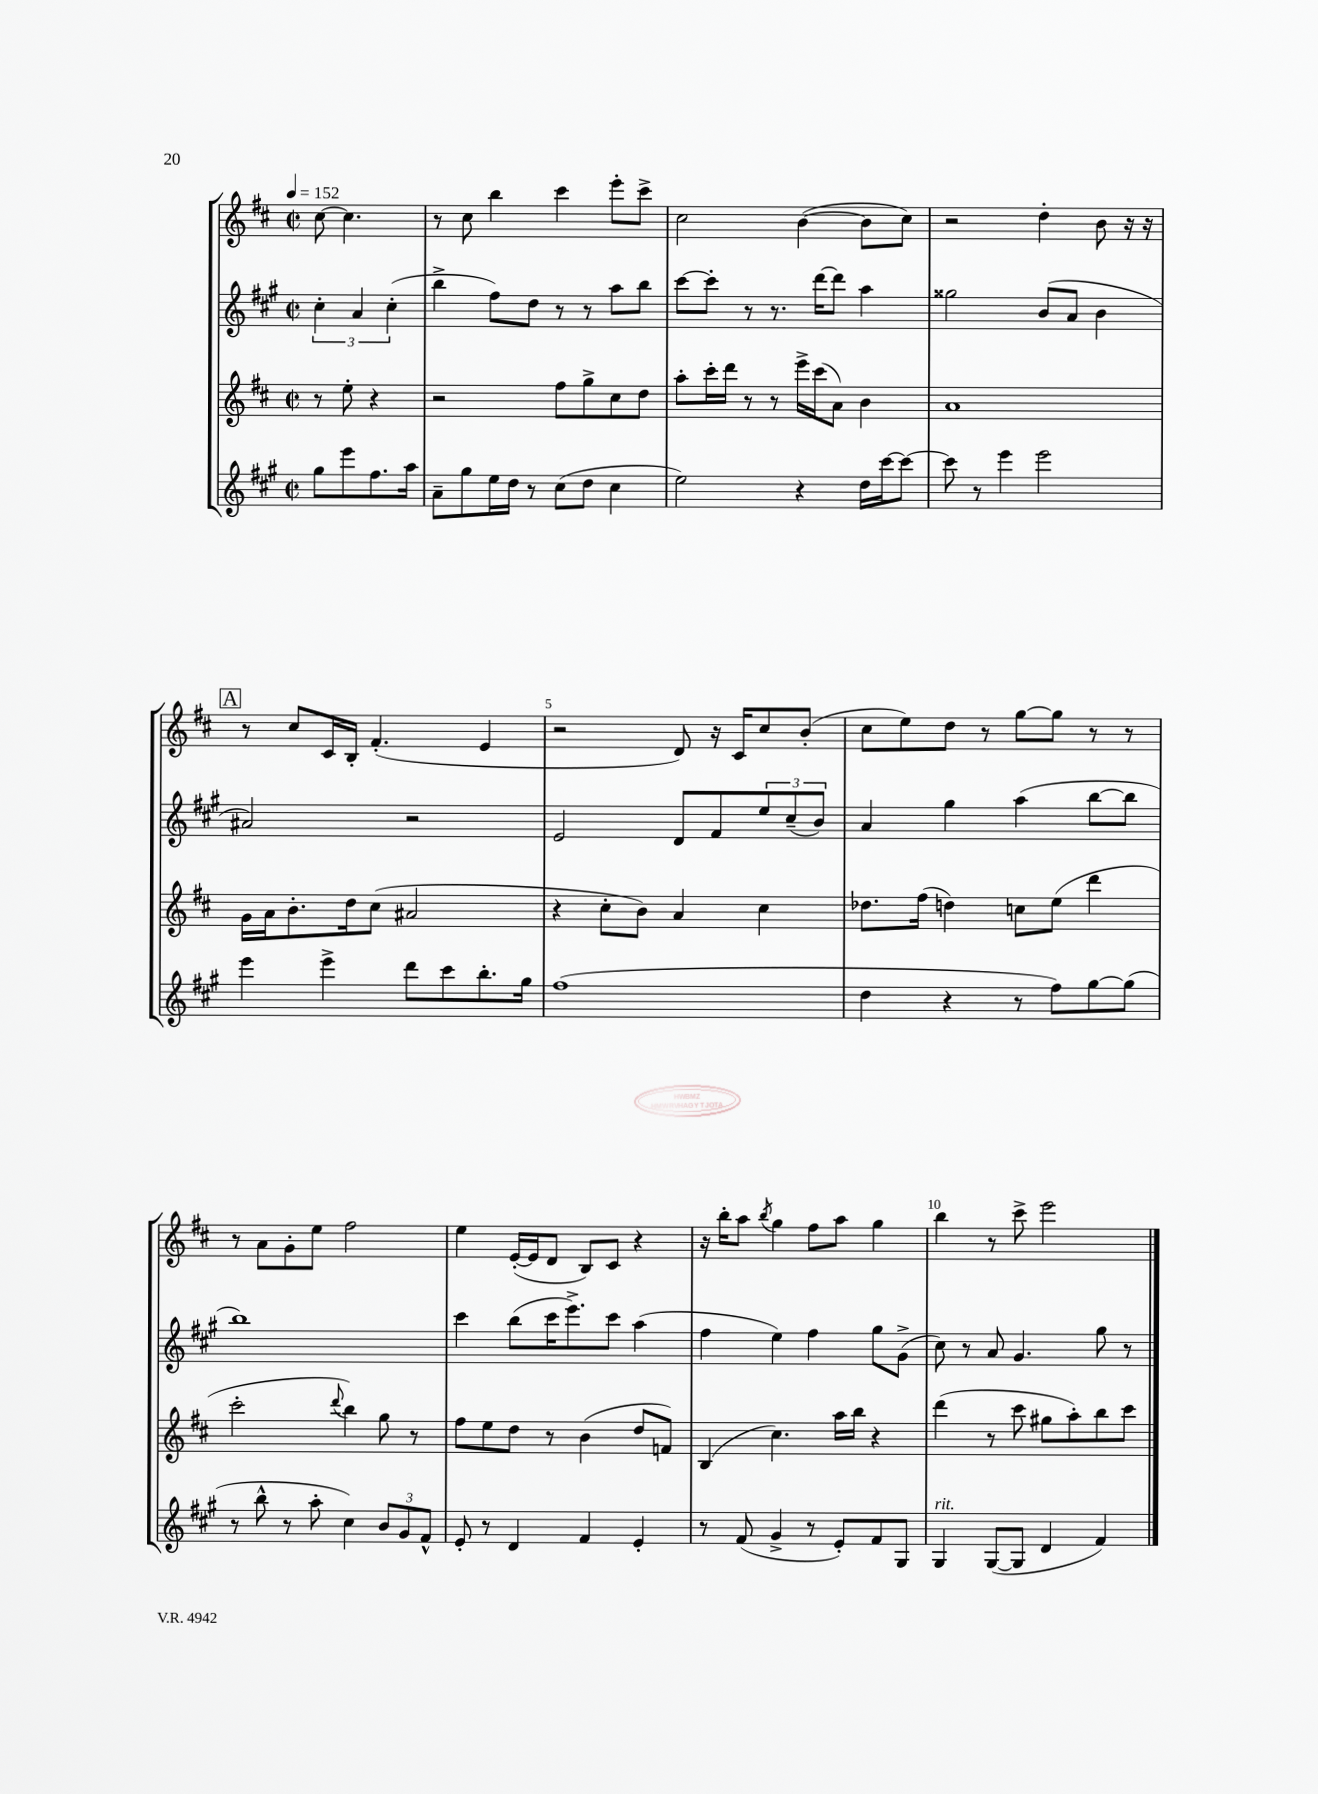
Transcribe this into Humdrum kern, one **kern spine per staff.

**kern	**kern	**kern	**kern
*staff4	*staff3	*staff2	*staff1
*clefG2	*clefG2	*clefG2	*clefG2
*k[f#c#g#]	*k[f#c#]	*k[f#c#g#]	*k[f#c#]
*M2/2	*M2/2	*M2/2	*M2/2
*met(c|)	*met(c|)	*met(c|)	*met(c|)
*MM152	*MM152	*MM152	*MM152
8gg#	8r	6cc#'	[8cc#
8eee	8ee'	.	4.cc#]
.	.	6a	.
8.ff#	4r	.	.
.	.	(6cc#'	.
16aa	.	.	.
=	=	=	=
8a~	2r	4bb^	8r
8gg#	.	.	8cc#
16ee	.	8ff#)	4bb
16dd	.	.	.
8r	.	8dd	.
(8cc#	8ff#	8r	4ccc#
8dd	8gg^	8r	.
4cc#	8cc#	8aa	8eee'
.	8dd	8bb	8ccc#^
=	=	=	=
2ee)	8aa'	[8ccc#	2cc#
.	16ccc#'	8ccc#']	.
.	16ddd	.	.
.	8r	8r	.
.	8r	8.r	.
4r	16eee^	.	([4b
.	(16ccc#	[16ddd	.
.	8a)	8ddd]	.
16dd	4b	4aa	8b]
[16ccc#	.	.	.
8ccc#_	.	.	8cc#)
=	=	=	=
8ccc#]	1a	2gg##	2r
8r	.	.	.
4eee	.	.	.
2eee	.	(8b	4dd'
.	.	8a	.
.	.	4b	8b
.	.	.	16r
.	.	.	16r
=	=	=	=
4eee	16g	2a#)	8r
.	16a	.	.
.	8.b'	.	8cc#
4eee^	.	.	16c#
.	16dd	.	16B'
.	(8cc#	.	(4.f#'
8ddd	2a#	2r	.
8ccc#	.	.	.
8.bb'	.	.	4e
16gg#	.	.	.
=	=	=	=
(1ff#	4r	2e	2r
.	8cc#'	.	.
.	8b)	.	.
.	4a	8d	8d)
.	.	8f#	16r
.	.	.	16c#
.	4cc#	12ee	8cc#
.	.	(12cc#~	.
.	.	.	(8b'
.	.	12b)	.
=	=	=	=
4dd	8.dd-	4a	8cc#
.	.	.	8ee)
.	(16ff#	.	.
4r	4dd)	4gg#	8dd
.	.	.	8r
8r	8cc	(4aa	[8gg
8ff#)	(8ee	.	8gg]
[8gg#	4ddd	[8bb	8r
(8gg#]	.	8bb]	8r
=	=	=	=
8r	2ccc#'	1bb)	8r
8bb^^	.	.	8a
8r	.	.	8g'
8aa'	.	.	8ee
.	8qqddd	.	.
4cc#)	4bb)	.	2ff#
12b	8gg	.	.
12g#	.	.	.
.	8r	.	.
12f#^^	.	.	.
=	=	=	=
8e'	8ff#	4ccc#	4ee
8r	8ee	.	.
4d	8dd	(8bb	([16e'
.	.	.	16e]
.	8r	16ccc#	8d
.	.	8.eee^)	.
4f#	(4b	.	8B)
.	.	8ccc#	8c#
4e'	8dd	(4aa	4r
.	8f)	.	.
=	=	=	=
8r	(4B	4ff#	16r
.	.	.	16bb'
(8f#	.	.	8aa
.	.	.	8qbb
4g#^	4.cc#)	4ee)	4gg
8r	.	4ff#	8ff#
8e')	16aa	.	8aa
.	16bb	.	.
8f#	4r	8gg#	4gg
8G#	.	(8g#^	.
=	=	=	=
4G#	(4ddd	8cc#)	4bb
.	.	8r	.
([8G#	8r	8a	8r
8G#]	8ccc#	4.g#	8ccc#^
4d	8gg#	.	2eee
.	8aa')	.	.
4f#)	8bb	8gg#	.
.	8ccc#	8r	.
==	==	==	==
*-	*-	*-	*-
